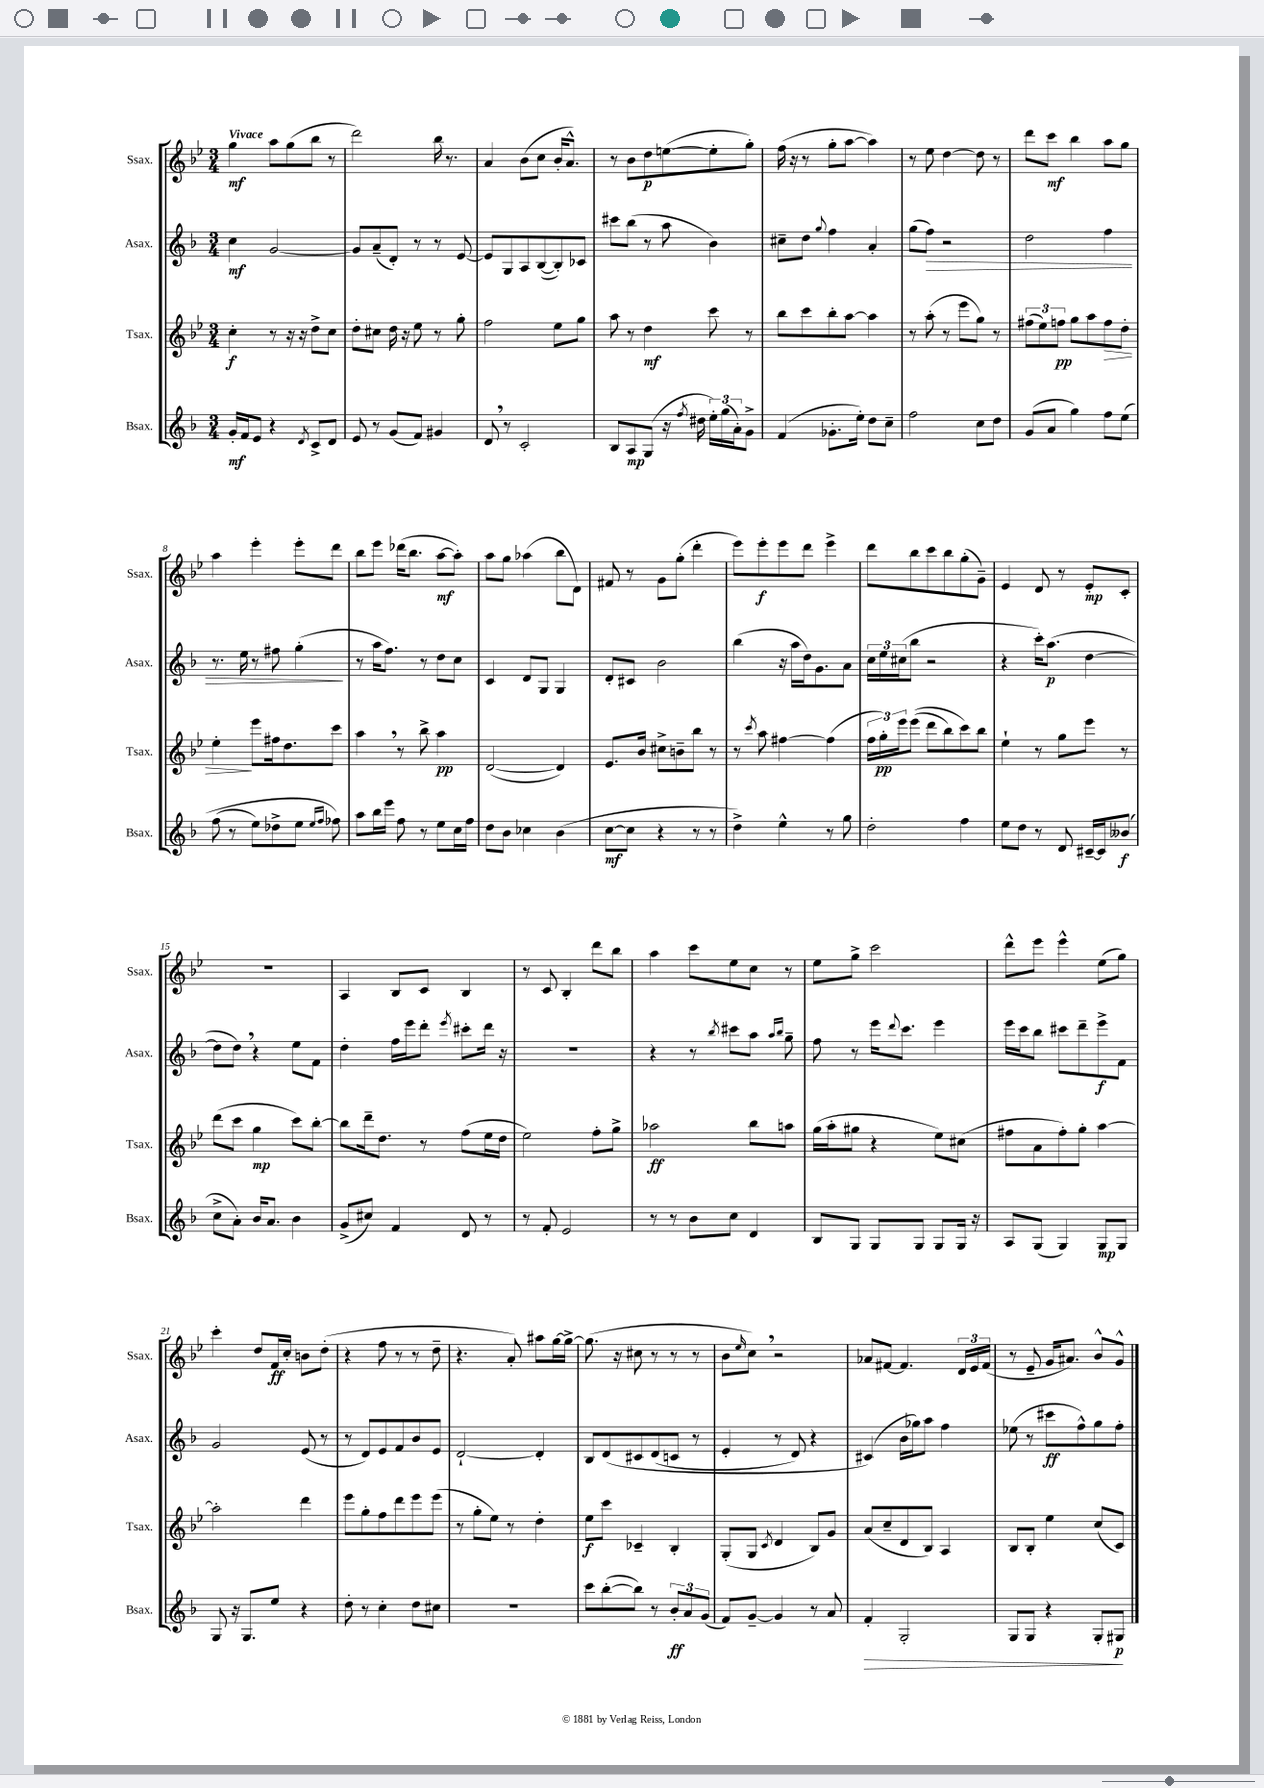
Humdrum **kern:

**kern	**dynam	**kern	**dynam	**kern	**dynam	**kern	**dynam
*part4	*part4	*part3	*part3	*part2	*part2	*part1	*part1
*staff4	*staff4	*staff3	*staff3	*staff2	*staff2	*staff1	*staff1
*I"Bsax.	*	*I"Tsax.	*	*I"Asax.	*	*I"Ssax.	*
*I'Bsax.	*	*I'Tsax.	*	*I'Asax.	*	*I'Ssax.	*
*clefG2	*	*clefG2	*	*clefG2	*	*clefG2	*
*k[b-]	*	*k[b-e-]	*	*k[b-]	*	*k[b-e-]	*
*M3/4	*	*M3/4	*	*M3/4	*	*M3/4	*
=1	=1	=1	=1	=1	=1	=1	=1
!	!	!	!	!	!	!LO:TX:a:B:t=Vivace	!
16g'/LL	mf	4cc'\	f	4cc\	mf	4gg\	mf
16f/J	.	.	.	.	.	.	.
8e/J	.	.	.	.	.	.	.
4r	.	8r	.	[2g/	.	8aa\L	.
.	.	16r	.	.	.	(8gg\	.
.	.	16r	.	.	.	.	.
8qd/	.	.	.	.	.	.	.
8c^/L	.	8dd^\L	.	.	.	8bb-\J	.
8d/J	.	8cc\J	.	.	.	8r	.
=2	=2	=2	=2	=2	=2	=2	=2
8e/	.	8dd'\L	.	8g/L]	.	2ddd\)	.
8r	.	8cc#X\J	.	(8a~/	.	.	.
(8g/L	.	16dd\	.	8d'/J)	.	.	.
.	.	16r	.	.	.	.	.
8f/J)	.	8ee-\	.	8r	.	.	.
4g#X/	.	8r	.	8r	.	16bb-\	.
.	.	.	.	.	.	8.r	.
.	.	8gg'\	.	[8e/	.	.	.
=3	=3	=3	=3	=3	=3	=3	=3
8d,/	.	2ff\	.	8e/L]	.	4a/	.
8r	.	.	.	8G/	.	.	.
2c'/	.	.	.	8A/	.	(8b-\L	.
.	.	.	.	([8B-/	.	8cc\J	.
.	.	8ee-\L	.	8B-'/])	.	16b-'/KL	.
.	.	.	.	.	.	8.a^^/J)	.
.	.	8gg\J	.	8c-X/J	.	.	.
=4	=4	=4	=4	=4	=4	=4	=4
8B-/L	.	8aa\	.	8ccc#X\L	.	8r	.
8A/	mp	8r	.	(8bb-\J	.	8b-\L	.
(8G/J	.	4dd\	mf	8r	.	8dd\	p
16r	.	.	.	8aa\	.	([8een\	.
8qff/	.	.	.	.	.	.	.
16dd#X\	.	.	.	.	.	.	.
24ee'\LL)	.	8ccc\	.	4b-\)	.	8ee'\]	.
(24gg\	.	.	.	.	.	.	.
24a'\J)	.	.	.	.	.	.	.
8g^\J	.	8r	.	.	.	8gg'\J)	.
=5	=5	=5	=5	=5	=5	=5	=5
(4f/	.	8bb-\L	.	8cc#X~\L	.	(16ff\	.
.	.	.	.	.	.	16r	.
.	.	8ccc\	.	8dd\J	.	8r	.
.	.	.	.	8qqgg/	.	.	.
8.g-X'\L	.	8bb-'\	.	4ff\	.	8gg'\L	.
.	.	[8aa\J	.	.	.	[8aa\J	.
16ee'\Jk)	.	.	.	.	.	.	.
8dd\L	.	4aa\]	.	4a'/	.	4aa\])	.
8cc~\J	.	.	.	.	.	.	.
=6	=6	=6	=6	=6	=6	=6	=6
2ff\	.	8r	.	(8gg\L	.	8r	.
!	!	!	!	!	!LO:HP:b	!	!
.	.	(8aa'\	.	8ff\J)	>	8ee-\	.
.	.	8r	.	2r	.	[4dd\	.
.	.	8eee-\L	.	.	.	.	.
8cc\L	.	8gg\J)	.	.	.	8dd\]	.
8dd\J	.	8r	.	.	.	8r	.
=7	=7	=7	=7	=7	=7	=7	=7
(8g/L	.	(12ff#X\L	.	2dd\	.	8ddd\L	.
.	.	12ee-\)	.	.	.	.	.
8a/J	.	.	.	.	.	8ccc\J	mf
.	.	12ffn\J	pp	.	.	.	.
4gg\)	.	8gg\L	.	.	.	4bb-\	.
.	.	8aa\	.	.	.	.	.
!	!	!	!LO:HP:b	!	!	!	!
8ff\L	.	8ff\	>	4ff\	.	8aa\L	.
(8ee\J	.	8dd'\J	.	.	.	8gg\J	.
!!LO:LB:g=z
=8	=8	=8	=8	=8	=8	=8	=8
(8ff\	.	4ee-'\	.	8.r	.	4aa\	.
8r	.	.	.	.	.	.	.
.	.	.	.	16ee\	.	.	.
8ee\L)	.	8eee-\L	]	8r	.	4eee-'\	.
8dd-X^\	.	16ff#X\k	.	8ff#X\	.	.	.
.	.	8.dd\	.	.	.	.	.
8ee\J	.	.	.	(4gg'\	.	8eee-'\L	.
16qqee/LL	.	.	.	.	.	.	.
16qqff/JJ	.	.	.	.	.	.	.
8ff-X\)	.	8ccc\J	.	.	.	8ddd\J	.
.	.	.	.	.	]	.	.
=9	=9	=9	=9	=9	=9	=9	=9
8aa\L	.	4aa,\	.	8r	.	8bb-\L	.
16bb-\L	.	.	.	16aa\KL	.	8eee-\J	.
16eee\JJ	.	.	.	8.ff\J)	.	.	.
8ff\	.	8r	.	.	.	(16ddd-X\KL	.
.	.	.	.	.	.	8.bb-\J	.
8r	.	8bb-^\	.	8r	.	.	.
8ee\L	.	4aa\	pp	8dd\L	.	[8aa\L	mf
16cc\L	.	.	.	8cc\J	.	8aa'\J])	.
16ff\JJ	.	.	.	.	.	.	.
=10	=10	=10	=10	=10	=10	=10	=10
8dd\L	.	([2d/	.	4c/	.	8aa\L	.
8b-\J	.	.	.	.	.	8gg\J	.
4cc-X\	.	.	.	8d/L	.	(4aa-X\	.
.	.	.	.	8G/J	.	.	.
(4b-\	.	4d/])	.	4G/	.	8bb-\L	.
.	.	.	.	.	.	8d\J)	.
=11	=11	=11	=11	=11	=11	=11	=11
[8cc\L	mf	8.e-/L	.	8d'/L	.	8f#X/	.
8cc\J]	.	.	.	8c#X/J	.	8r	.
.	.	16b-/Jk	.	.	.	.	.
4r	.	8cc#X^\L	.	2b-\	.	8g\L	.
.	.	8bn~\	.	.	.	(8gg'\J	.
8r	.	8bb-\J	.	.	.	4ddd'\	.
8r	.	8r	.	.	.	.	.
=12	=12	=12	=12	=12	=12	=12	=12
4dd^\)	.	8r	.	(4bb-\	.	8eee-\L)	.
.	.	8qccc/	.	.	.	.	.
.	.	8aa\	.	.	.	8eee-'\	f
4ee^^\	.	[4ff#X\	.	16r	.	8eee-\	.
.	.	.	.	16aa\LL	.	.	.
.	.	.	.	16dd\J)	.	8ddd\J	.
.	.	.	.	8.g\	.	.	.
8r	.	(4ff#\]	.	.	.	4eee-^\	.
8gg\	.	.	.	8a\J	.	.	.
=13	=13	=13	=13	=13	=13	=13	=13
2dd'\	.	24ff\LL	.	24cc\LL	.	8ddd\L	.
.	.	24gg'\)	pp	24ee\	.	.	.
.	.	24eee-\J	.	(24cc#X\J	.	.	.
.	.	((8eee-\J	.	8bb-\J	.	8bb-\	.
.	.	8ddd\L	.	2r	.	8ccc\	.
.	.	8bb-\)	.	.	.	8bb-\	.
4ff\	.	8ccc\)	.	.	.	(8gg'\	.
.	.	8bb-\J	.	.	.	8g~\J)	.
=14	=14	=14	=14	=14	=14	=14	=14
8ee\L	.	4ee-`\	.	4r	.	4e-/	.
8dd\J	.	.	.	.	.	.	.
8r	.	8r	.	16ccc'\KL)	.	8d/	.
.	.	.	.	(8.aa\J	p	.	.
8d/	.	8gg\L	.	.	.	8r	.
[16c#X~/LL	.	8eee-\J	.	[4dd\	.	8e-'/L	mp
16c#/J]	.	.	.	.	.	.	.
(8b--X/J	f	8r	.	.	.	8c'/J	.
!!LO:LB:g=z
=15	=15	=15	=15	=15	=15	=15	=15
8cc^\L	.	(8ddd\L	.	8dd\L]	.	2.r	.
8a'\J)	.	8ccc\J	.	8dd,\J)	.	.	.
16b-/KL	.	4gg\	mp	4r	.	.	.
8.a/J	.	.	.	.	.	.	.
4b-\	.	8ccc\L)	.	8ee\L	.	.	.
.	.	[8bb-'\J	.	8f\J	.	.	.
=16	=16	=16	=16	=16	=16	=16	=16
(8g^/L	.	8bb-\L]	.	4dd'\	.	4A/	.
8cc#X/J)	.	16ddd~\k	.	.	.	.	.
.	.	8.dd\J	.	.	.	.	.
4f/	.	.	.	16ff\LL	.	8B-/L	.
.	.	.	.	16eee\J	.	.	.
.	.	8r	.	8ddd'\J	.	8c/J	.
.	.	.	.	8qeee/	.	.	.
8d/	.	(8ff\L	.	8ccc#X'\L	.	4B-/	.
8r	.	16ee-\L	.	16ddd\Jk	.	.	.
.	.	16dd\JJ	.	16r	.	.	.
=17	=17	=17	=17	=17	=17	=17	=17
8r	.	2ee-\)	.	2.r	.	8r	.
8f'/	.	.	.	.	.	8c/	.
2e/	.	.	.	.	.	4B-'/	.
.	.	8ff'\L	.	.	.	8ddd\L	.
.	.	8gg^\J	.	.	.	8bb-\J	.
=18	=18	=18	=18	=18	=18	=18	=18
8r	.	2aa-X\	ff	4r	.	4aa\	.
8r	.	.	.	.	.	.	.
8b-\L	.	.	.	8r	.	8ccc\L	.
.	.	.	.	8qbb-/	.	.	.
8cc\J	.	.	.	8ccc#X\L	.	8ee-\	.
4d/	.	8bb-\L	.	8aa\J	.	8cc\J	.
.	.	.	.	16qqaa/LL	.	.	.
.	.	.	.	16qqbb-/JJ	.	.	.
.	.	8aan\J	.	8gg~\	.	8r	.
=19	=19	=19	=19	=19	=19	=19	=19
8B-/L	.	(16gg\LL	.	8ff\	.	8ee-\L	.
.	.	16aa'\J	.	.	.	.	.
8G/J	.	8gg#X\J	.	8r	.	8gg^\J	.
8G/L	.	4r	.	16eee\KL	.	2ccc\	.
.	.	.	.	8qqddd/	.	.	.
.	.	.	.	8.ccc\J	.	.	.
8G/J	.	.	.	.	.	.	.
8G/L	.	8ee-\L)	.	4eee\	.	.	.
16G/Jk	.	(8cc#X\J	.	.	.	.	.
16r	.	.	.	.	.	.	.
=20	=20	=20	=20	=20	=20	=20	=20
8A/L	.	8ff#X\L	.	16eee\LL	.	8ddd^^\L	.
.	.	.	.	16ccc\J	.	.	.
(8G/J	.	8a\	.	8bb-\J	.	8eee-\J	.
4G/)	.	8ff#'\)	.	8ccc#X\L	.	4eee-^^\	.
.	.	8gg'\J	.	8ddd~\	.	.	.
8G/L	mp	[4aa\	.	8eee^\	f	(8ee-\L	.
8G/J	.	.	.	8f\J	.	8gg\J)	.
!!LO:LB:g=z
=21	=21	=21	=21	=21	=21	=21	=21
8G/	.	2aa'\]	.	2g/	.	4ccc'\	.
16r	.	.	.	.	.	.	.
8.G/L	.	.	.	.	.	.	.
.	.	.	.	.	.	8dd/L	.
8ee/J	.	.	.	.	.	16f/L	ff
.	.	.	.	.	.	16cc'/JJ	.
4r	.	4ddd\	.	(8e/	.	8bn\L	.
.	.	.	.	8r	.	(8dd'\J	.
=22	=22	=22	=22	=22	=22	=22	=22
8dd'\	.	8eee-\L	.	8r	.	4r	.
8r	.	8gg'\	.	8d/L)	.	.	.
4cc'\	.	8ff\	.	8e/	.	8ff\	.
.	.	8ddd\	.	8f/	.	8r	.
8dd\L	.	8eee-\	.	8b-/	.	8r	.
8cc#X\J	.	(8eee-\J	.	8e/J	.	8dd~\	.
=23	=23	=23	=23	=23	=23	=23	=23
2.r	.	8r	.	[2d`/	.	4.r	.
.	.	8gg'\L	.	.	.	.	.
.	.	8ee-\J)	.	.	.	.	.
.	.	8r	.	.	.	8a'/)	.
.	.	4dd'\	.	4d'/]	.	8aa#X\L	.
.	.	.	.	.	.	[16gg\L	.
.	.	.	.	.	.	16gg^\JJ_	.
=24	=24	=24	=24	=24	=24	=24	=24
8ccc\L	.	8ee-\L	f	8B-/L	.	(8.gg\]	.
([8bb-'\	.	8ccc\J	.	(8d/	.	.	.
.	.	.	.	.	.	16r	.
8bb-\J])	.	4c-X~/	.	8c#X/	.	8cc#X\	.
8r	.	.	.	(8d/	.	8r	.
12b-'/L	ff	4B-'/	.	8cn/J	.	8r	.
12a/	.	.	.	.	.	.	.
.	.	.	.	8r	.	8r	.
(12g/J	.	.	.	.	.	.	.
=25	=25	=25	=25	=25	=25	=25	=25
8f/L)	.	(8G'/L	.	4e'/	.	8b-\L	.
.	.	.	.	.	.	16qqee-/	.
[8g~/J	.	8G/J	.	.	.	8cc,\J)	.
.	.	8qc/	.	.	.	.	.
4g/]	.	4d/	.	8r	.	2r	.
.	.	.	.	8d/)	.	.	.
8r	.	8B-/L)	.	4r	.	.	.
8a/	.	8g/J	.	.	.	.	.
=26	=26	=26	=26	=26	=26	=26	=26
!	!LO:HP:b	!	!	!	!	!	!
4f'/	>	(8a/L	.	(4c#X/)	.	8a-X/L	.
.	.	8cc~/	.	.	.	[8f#X/J	.
2G'/	.	8d/	.	16b-\LL	.	4.f#/]	.
.	.	.	.	16gg-X\J)	.	.	.
.	.	8B-/J)	.	8aa\J	.	.	.
.	.	4A/	.	4ff\	.	.	.
.	.	.	.	.	.	24d/LL	.
.	.	.	.	.	.	24e-/	.
.	.	.	.	.	.	(24f#/JJ	.
=27	=27	=27	=27	=27	=27	=27	=27
8G/L	.	8B-/L	.	(8ee-X\	.	8r	.
8G/J	.	8B-'/J	.	8r	.	8e-~/	.
4r	.	4ee-\	.	8ccc#X\L	ff	16g/KL	.
.	.	.	.	.	.	8.a#X/J)	.
.	.	.	.	8ff^^\)	.	.	.
8G'/L	.	(8cc/L	.	8gg\	.	8b-^^/L	.
8G#X/J	p	8c/J)	.	8ff'\J	.	8g^^/J	.
.	]	.	.	.	.	.	.
==	==	==	==	==	==	==	==
*-	*-	*-	*-	*-	*-	*-	*-
